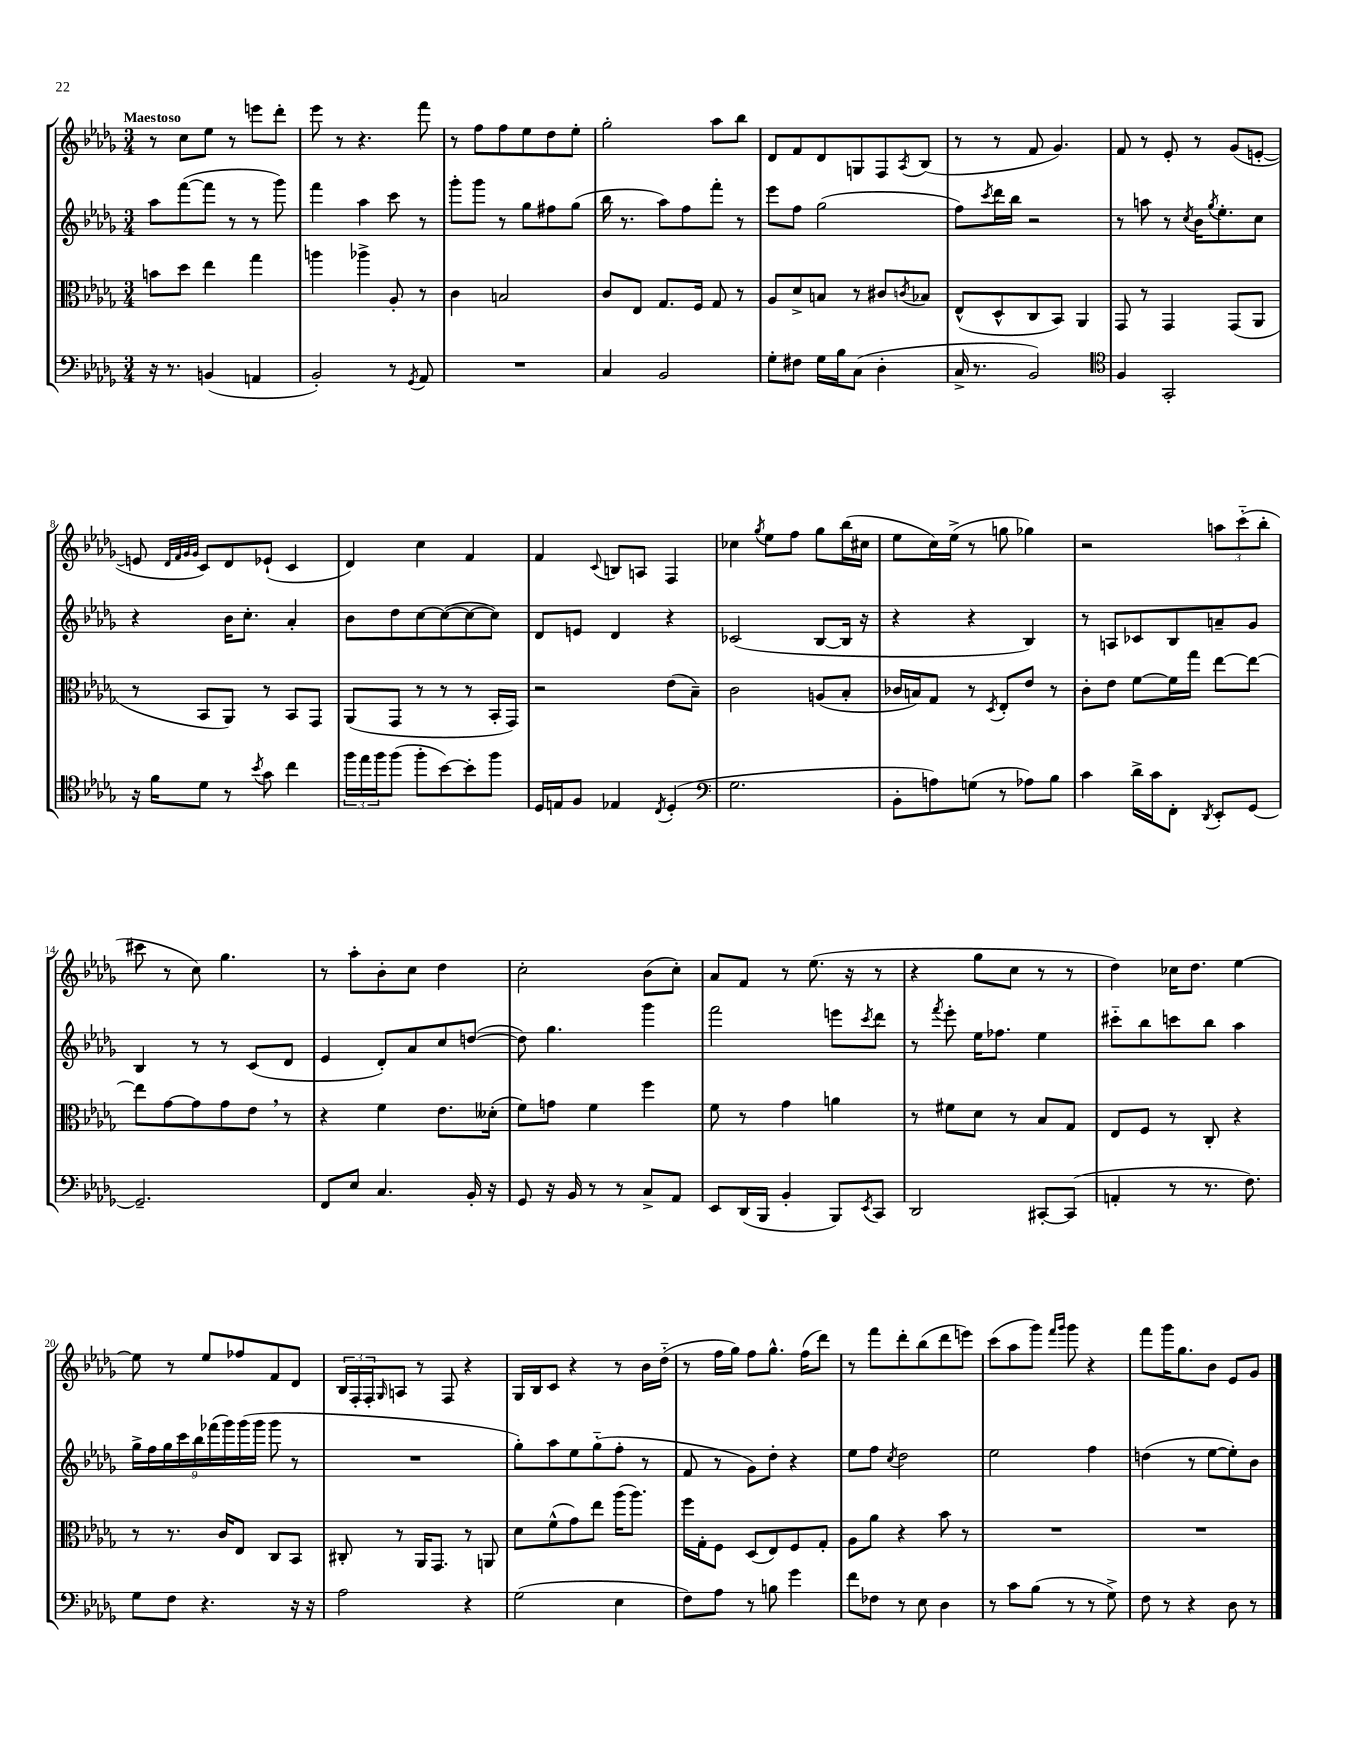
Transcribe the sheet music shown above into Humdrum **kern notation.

**kern	**kern	**kern	**kern
*part4	*part3	*part2	*part1
*staff4	*staff3	*staff2	*staff1
*clefF4	*clefC3	*clefG2	*clefG2
*k[b-e-a-d-g-]	*k[b-e-a-d-g-]	*k[b-e-a-d-g-]	*k[b-e-a-d-g-]
*M3/4	*M3/4	*M3/4	*M3/4
=1	=1	=1	=1
!	!	!	!LO:TX:a:B:t=Maestoso
16r	8bn\L	8aa-\L	8r
8.r	.	.	.
.	8dd-\J	([8fff\	8cc\L
(4BBn/	4ee-\	8fff\J]	8ee-\J
.	.	8r	8r
4AAn/	4gg-\	8r	8eeen\L
.	.	8ggg-\)	8ddd-'\J
=2	=2	=2	=2
2BB-'/)	4aan\	4fff\	8eee-\
.	.	.	8r
.	4aa-X^\	4aa-\	4.r
8r	8A-'/	8ccc\	.
8qGG-/	.	.	.
8AA-/	8r	8r	8fff\
=3	=3	=3	=3
2.r	4c\	8ggg-'\L	8r
.	.	8ggg-\J	8ff\L
.	2Bn/	8r	8ff\
.	.	8gg-\L	8ee-\
.	.	8ff#X\	8dd-\
.	.	(8gg-\J	8ee-'\J
=4	=4	=4	=4
4C/	8c/L	16bb-\	2gg-'\
.	.	8.r	.
.	8E-/J	.	.
2BB-/	8.G-/L	8aa-\L)	.
.	.	8ff\	.
.	16F/Jk	.	.
.	8G-/	8fff'\J	8aa-\L
.	8r	8r	8bb-\J
=5	=5	=5	=5
8G-'\L	8A-/L	8eee-\L	8d-/L
8F#X\J	8d-^/	8ff\J	8f/
16G-\LL	8Bn/J	(2gg-\	8d-/
16B-\J	.	.	.
(8C\J	8r	.	8Gn/
4D-'\	8c#X/L	.	8F/
.	8qcn/	.	8qA-/
.	8B-X/J	.	(8B-/J
=6	=6	=6	=6
16C^/	(8E-^^/L	8ff\L)	8r
8.r	.	.	.
.	.	8qccc/	.
.	8D-^^/	16ddd-\L	8r
.	.	16bb-\JJ	.
2BB-/)	8C/	2r	8f/
.	8BB-/J)	.	4.g-/)
.	4AA-/	.	.
=7	=7	=7	=7
*clefC4	*	*	*
4F/	8GG-/	8r	8f/
.	8r	8aan\	8r
2GG-'/	4GG-/	8r	8e-'/
.	.	8qcc/	.
.	.	16b-\KL	8r
.	.	8qgg-/	.
.	.	8.ee-'\	.
.	(8GG-/L	.	(8g-/L
.	8AA-/J	8cc\J	[8en'/J
!!LO:LB:g=z
=8	=8	=8	=8
16r	8r	4r	8en/]
16f\KL	.	.	.
.	.	.	32qqd-/LLL
.	.	.	32qqf/
.	.	.	32qqg-/
.	.	.	32qqg-/JJJ
8d-\J	8BB-/L	.	8c/L)
8r	8AA-/J)	16b-\KL	8d-/
.	.	8.cc'\J	.
8qb-/	.	.	.
8g-\	8r	.	(8e-X`/J
4cc\	8BB-/L	4a-'/	4c/
.	8GG-/J	.	.
=9	=9	=9	=9
24ff\LL	(8AA-/L	8b-\L	4d-/)
24ee-\	.	.	.
24ff\J	.	.	.
(8ff\J	8GG-/J	8dd-\	.
8ff'\L	8r	[8cc\	4cc\
[8b-\)	8r	(8cc\_	.
8b-'\]	8r	8cc\_	4f/
8ff\J	16BB-'/LL	8cc\J])	.
.	16GG-/JJ)	.	.
=10	=10	=10	=10
16D-/LL	2r	8d-/L	4f/
16En/J	.	.	.
8F/J	.	8en/J	.
.	.	.	8qqc/
4E-X/	.	4d-/	8Bn/L
.	.	.	8An/J
8qC/	.	.	.
(4D-'/	(8e-\L	4r	4F/
.	8B-~\J)	.	.
=11	=11	=11	=11
*clefF4	*	*	*
2.G-\	2c\	(2c-X/	4cc-X\
.	.	.	8qgg-/
.	.	.	8ee-\L
.	.	.	8ff\J
.	(8An/L	[8B-/L	8gg-\L
.	8B-'/J	16B-/Jk]	(16bb-\L
.	.	16r	16cc#X\JJ
=12	=12	=12	=12
8BB-'\L	16c-X/LL	4r	8ee-\L
.	16Bn/J)	.	.
8An\)	8G-/J	.	16cc\L)
.	.	.	(16ee-^\JJ
(8Gn\J	8r	4r	8r
.	8qD-/	.	.
8r	8E-'/L	.	8ggn\
8A-X\L)	8e-/J	4B-/)	4gg-X\)
8B-\J	8r	.	.
=13	=13	=13	=13
4c\	8c'\L	8r	2r
.	8e-\J	8An/L	.
16d-^\LL	[8f\L	8c-X/	.
16c\J	.	.	.
8FF'\J	16f\L]	8B-/	.
.	16gg-\JJ	.	.
8qDD-/	.	.	.
8EE-'/L	[8ee-\L	8an~/	12aan\L
.	.	.	(12ccc\
[8GG-/J	8ee-\J_	8g-/J	.
.	.	.	12bb-'\J
!!LO:LB:g=z
=14	=14	=14	=14
2.GG-~/]	8ee-\L]	4B-/	8ccc#X\
.	[8g-\	.	8r
.	8g-\]	8r	8cc\)
.	8g-\	8r	4.gg-\
.	8e-,\J	(8c/L	.
.	8r	8d-/J	.
=15	=15	=15	=15
8FF/L	4r	4e-/	8r
8E-/J	.	.	8aa-'\L
4.C/	4f\	8d-'/L)	8b-'\
.	.	8a-/	8cc\J
.	8.e-\L	8cc/	4dd-\
16BB-'/	.	([8ddn/J	.
16r	(16d--X'\Jk	.	.
=16	=16	=16	=16
8GG-/	8f\L)	8dd\])	2cc'\
16r	8gn\J	4.gg-\	.
16BB-/	.	.	.
8r	4f\	.	.
8r	.	.	.
8C^/L	4ff\	4ggg-\	(8b-\L
8AA-/J	.	.	8cc'\J)
=17	=17	=17	=17
8EE-/L	8f\	2fff\	8a-/L
(16DD-/L	8r	.	8f/J
16BBB-/JJ	.	.	.
4BB-'/	4g-\	.	8r
.	.	.	(8.ee-\
8BBB-/L)	4an\	8eeen\L	.
.	.	.	16r
8qEE-/	.	8qccc/	.
8CC/J	.	8ddd-\J	8r
=18	=18	=18	=18
2DD-/	8r	8r	4r
.	.	8qfff/	.
.	8f#X\L	8eee-'\	.
.	8d-\J	16ee-\KL	8gg-\L
.	.	8.ff-X\J	.
.	8r	.	8cc\J
[8CC#X'/L	8B-/L	4ee-\	8r
(8CC#/J]	8G-/J	.	8r
=19	=19	=19	=19
4AAn'/	8E-/L	8ccc#X\L	4dd-\)
.	8F/J	8bb-\	.
8r	8r	8cccn\	16cc-X\KL
.	.	.	8.dd-\J
8.r	8C'/	8bb-\J	.
.	4r	4aa-\	[4ee-\
8.F\)	.	.	.
!!LO:LB:g=z
=20	=20	=20	=20
8G-\L	8r	18gg-^\LL	8ee-\]
.	.	18ff\	.
.	.	18gg-\	.
8F\J	8.r	.	8r
.	.	18ccc\	.
.	.	18bb-\	.
4.r	.	.	8ee-/L
.	.	(18fff-X\	.
.	16c/KL	.	.
.	.	18ggg-\)	.
.	8E-/J	.	8ff-X/
.	.	(18ggg-\	.
.	.	18ggg-\JJ	.
.	8C/L	8ggg-\	8f/
16r	8BB-/J	8r	8d-/J
16r	.	.	.
=21	=21	=21	=21
2A-\	8C#X'/	2.r	24B-/LL
.	.	.	24F'/
.	.	.	24F'/J
.	.	.	16qqG-/
.	8r	.	8An/J
.	16AA-/KL	.	8r
.	8.GG-/J	.	.
.	.	.	8F/
4r	8r	.	4r
.	8AAn/	.	.
=22	=22	=22	=22
(2G-\	8d-\L	8gg-'\L)	16G-/LL
.	.	.	16B-/J
.	(8f^^\	8aa-\	8c/J
.	8g-\)	8ee-\	4r
.	8ee-\J	(8gg-\	.
4E-\	(16aa-\KL	8ff'\J	8r
.	8.aa-\J)	.	.
.	.	8r	16b-\LL
.	.	.	(16dd-\JJ
=23	=23	=23	=23
8F\L)	16ff\LL	8f/	8r
.	16G-'\J	.	.
8A-\J	8F\J	8r	16ff\LL
.	.	.	16gg-\JJ)
8r	(8D-/L	8g-\L)	8ff\L
8Bn\	8E-/)	8dd-'\J	8.gg-^^\J
4g-\	8F/	4r	.
.	.	.	(16ff\KL
.	8G-'/J	.	8ddd-\J)
=24	=24	=24	=24
8f\L	8A-\L	8ee-\L	8r
8F-X\J	8a-\J	8ff\J	8fff\L
.	.	8qcc/	.
8r	4r	2dd-\	8ddd-'\
8E-\	.	.	(8bb-\
4D-\	8b-\	.	8ddd-\
.	8r	.	8eeen\J)
=25	=25	=25	=25
8r	2.r	2ee-\	(8ccc\L
8c\L	.	.	8aa-\
(8B-\J	.	.	8ggg-\J)
.	.	.	16qqfff/LL
.	.	.	16qqggg-/JJ
8r	.	.	8ggg-\
8r	.	4ff\	4r
8G-^\)	.	.	.
=26	=26	=26	=26
8F\	2.r	(4ddn\	8fff\L
8r	.	.	16ggg-\K
.	.	.	8.gg-\
4r	.	8r	.
.	.	[8ee-\L	8b-\J
8D-\	.	8ee-'\])	8e-/L
8r	.	8b-\J	8g-/J
==	==	==	==
*-	*-	*-	*-
